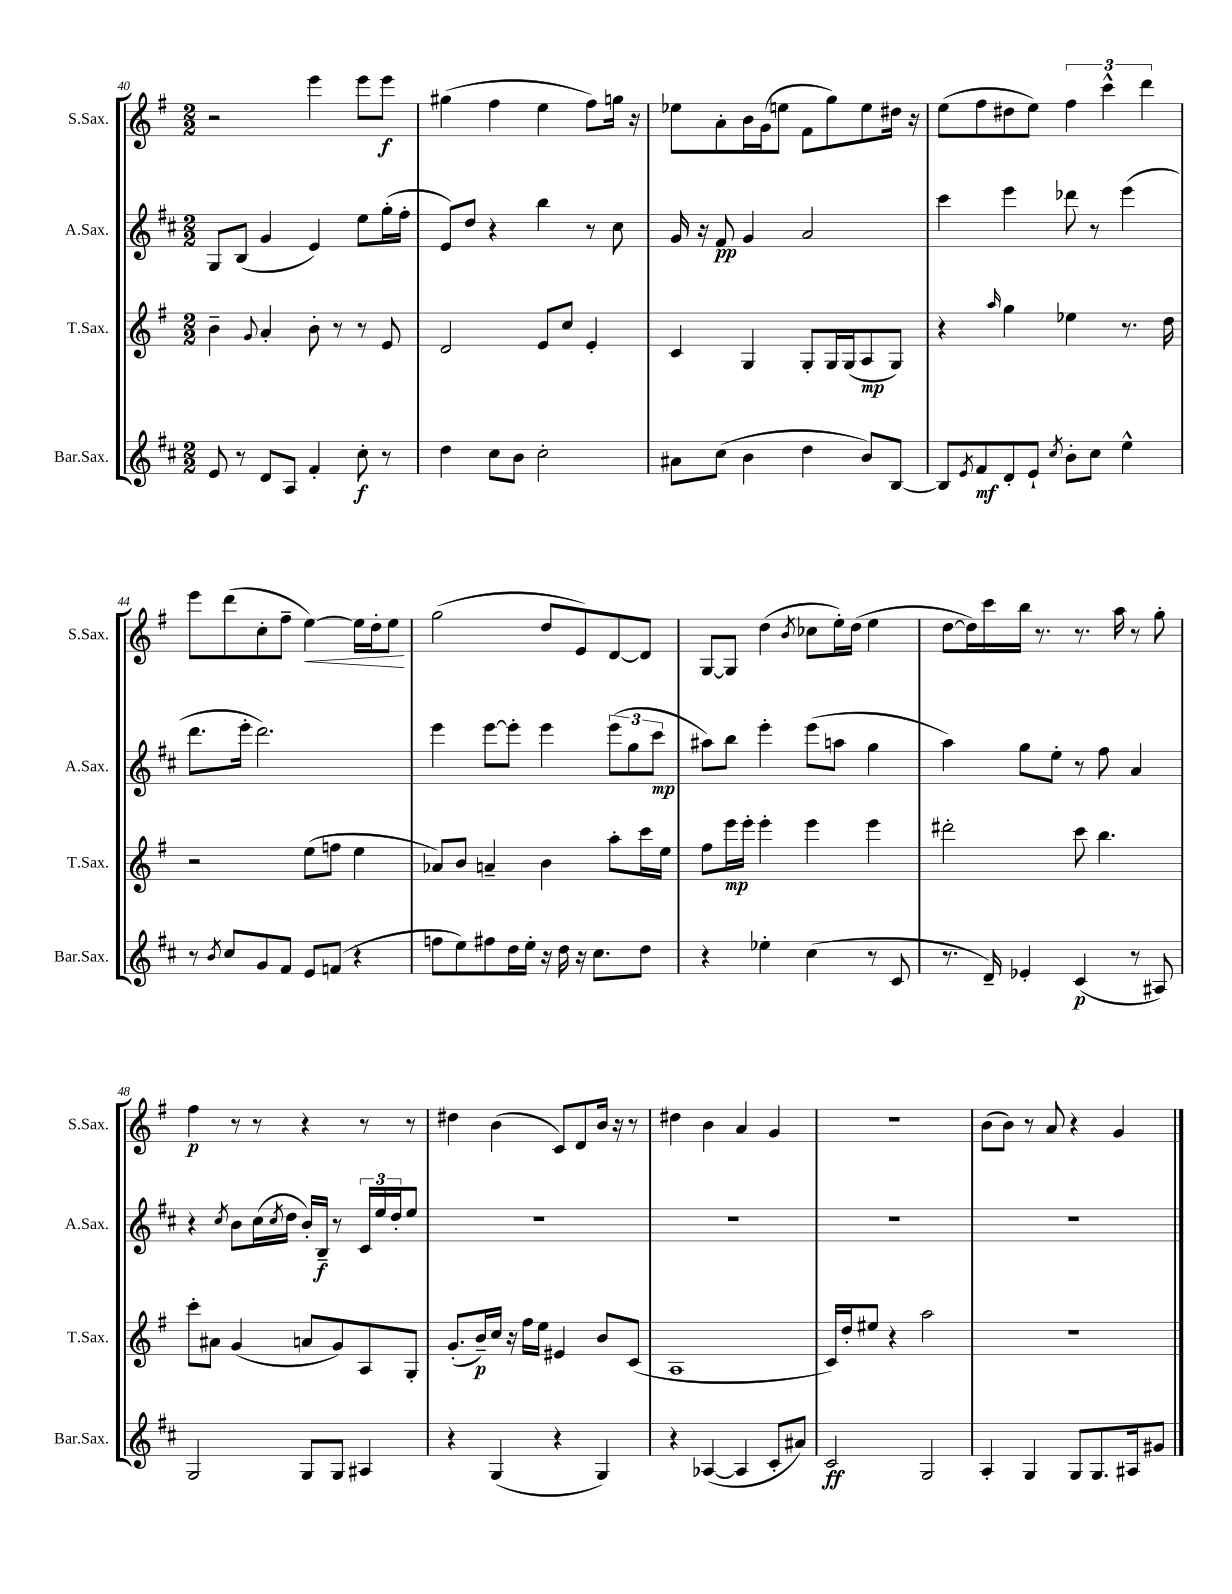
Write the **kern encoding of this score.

**kern	**dynam	**kern	**dynam	**kern	**dynam	**kern	**dynam
*part4	*part4	*part3	*part3	*part2	*part2	*part1	*part1
*staff4	*staff4	*staff3	*staff3	*staff2	*staff2	*staff1	*staff1
*I"Bar.Sax.	*	*I"T.Sax.	*	*I"A.Sax.	*	*I"S.Sax.	*
*I'Bar.Sax.	*	*I'T.Sax.	*	*I'A.Sax.	*	*I'S.Sax.	*
*clefG2	*	*clefG2	*	*clefG2	*	*clefG2	*
*k[f#c#]	*	*k[f#]	*	*k[f#c#]	*	*k[f#]	*
*M2/2	*	*M2/2	*	*M2/2	*	*M2/2	*
=40	=40	=40	=40	=40	=40	=40	=40
8e/	.	4b~\	.	8G/L	.	2r	.
8r	.	.	.	(8B/J	.	.	.
.	.	8qqg/	.	.	.	.	.
8d/L	.	4a'/	.	4g/	.	.	.
8A/J	.	.	.	.	.	.	.
4f#'/	.	8b'\	.	4e/)	.	4eee\	.
.	.	8r	.	.	.	.	.
8cc#'\	f	8r	.	8ee\L	.	8eee\L	.
8r	.	8e/	.	(16gg'\L	.	8eee\J	f
.	.	.	.	16ff#'\JJ	.	.	.
=41	=41	=41	=41	=41	=41	=41	=41
4dd\	.	2d/	.	8e/L)	.	(4gg#X\	.
.	.	.	.	8dd/J	.	.	.
8cc#\L	.	.	.	4r	.	4ff#\	.
8b\J	.	.	.	.	.	.	.
2cc#'\	.	8e/L	.	4bb\	.	4ee\	.
.	.	8cc/J	.	.	.	.	.
.	.	4e'/	.	8r	.	8ff#\L)	.
.	.	.	.	8cc#\	.	16ggn\Jk	.
.	.	.	.	.	.	16r	.
=42	=42	=42	=42	=42	=42	=42	=42
8a#X\L	.	4c/	.	16g/	.	8ee-X\L	.
.	.	.	.	16r	.	.	.
(8cc#\J	.	.	.	8f#/	pp	8a'\	.
4b\	.	4G/	.	4g/	.	16b\L	.
.	.	.	.	.	.	(16g\J	.
.	.	.	.	.	.	8een\J	.
4dd\	.	8G'/L	.	2a/	.	8f#\L	.
.	.	16G/L	.	.	.	8gg\)	.
.	.	(16G/J	.	.	.	.	.
8b/L)	.	8A/	mp	.	.	8ee\	.
[8B/J	.	8G/J)	.	.	.	16dd#X\Jk	.
.	.	.	.	.	.	16r	.
=43	=43	=43	=43	=43	=43	=43	=43
8B/L]	.	4r	.	4ccc#\	.	(8ee\L	.
8qe/	.	.	.	.	.	.	.
8f#/	mf	.	.	.	.	8ff#\	.
.	.	16qqaa/	.	.	.	.	.
8d'/	.	4gg\	.	4eee\	.	8dd#X\	.
8e`/J	.	.	.	.	.	8ee\J)	.
8qcc#/	.	.	.	.	.	.	.
8b'\L	.	4ee-X\	.	8ddd-X\	.	6ff#\	.
8cc#\J	.	.	.	8r	.	.	.
.	.	.	.	.	.	6ccc^^\	.
4ee^^\	.	8.r	.	(4eee\	.	.	.
.	.	.	.	.	.	6ddd\	.
.	.	16dd\	.	.	.	.	.
!!LO:LB:g=z
=44	=44	=44	=44	=44	=44	=44	=44
8r	.	2r	.	8.ddd\L	.	8eee\L	.
8qb/	.	.	.	.	.	.	.
8cc#/L	.	.	.	.	.	(8ddd\	.
.	.	.	.	16eee'\Jk	.	.	.
8g/	.	.	.	2.ddd\)	.	8cc'\	.
8f#/J	.	.	.	.	.	8ff#~\J	.
!	!	!	!	!	!	!	!LO:HP:b
8e/L	.	(8ee\L	.	.	.	[4ee\)	<
(8fn/J	.	8ffn\J	.	.	.	.	.
4r	.	4ee\	.	.	.	16ee\LL]	.
.	.	.	.	.	.	16dd'\J	.
.	.	.	.	.	.	8ee\J	.
.	.	.	.	.	.	.	[
=45	=45	=45	=45	=45	=45	=45	=45
8ffn\L	.	8a-X/L)	.	4eee\	.	(2gg\	.
8ee\)	.	8b/J	.	.	.	.	.
8ff#X\	.	4an~/	.	[8eee\L	.	.	.
16dd\L	.	.	.	8eee'\J]	.	.	.
16ee'\JJ	.	.	.	.	.	.	.
16r	.	4b\	.	4eee\	.	8dd/L	.
16dd\	.	.	.	.	.	.	.
16r	.	.	.	.	.	8e/)	.
8.cc#\L	.	.	.	.	.	.	.
.	.	8aa'\L	.	(12eee\L	.	[8d/	.
.	.	.	.	12gg\	.	.	.
8dd\J	.	16ccc\L	.	.	.	8d/J]	.
.	.	.	.	12ccc#\J	mp	.	.
.	.	16ee\JJ	.	.	.	.	.
=46	=46	=46	=46	=46	=46	=46	=46
4r	.	8ff#\L	.	8aa#X\L)	.	[8G/L	.
.	.	16eee\L	mp	8bb\J	.	8G/J]	.
.	.	16eee'\JJ	.	.	.	.	.
4ee-X'\	.	4eee'\	.	4eee'\	.	(4dd\	.
.	.	.	.	.	.	8qb/	.
(4cc#\	.	4eee\	.	(8eee\L	.	8cc-X\L	.
.	.	.	.	8aan\J	.	16ee'\L)	.
.	.	.	.	.	.	(16dd\JJ	.
8r	.	4eee\	.	4gg\	.	4ee\	.
8c#/	.	.	.	.	.	.	.
=47	=47	=47	=47	=47	=47	=47	=47
8.r	.	2ddd#X'\	.	4aa\)	.	[8dd\L	.
.	.	.	.	.	.	16dd\L])	.
16d~/)	.	.	.	.	.	16ccc\	.
4e-X'/	.	.	.	8gg\L	.	16bb\JJ	.
.	.	.	.	.	.	8.r	.
.	.	.	.	8ee'\J	.	.	.
(4c#/	p	8ccc\	.	8r	.	8.r	.
.	.	4.bb\	.	8ff#\	.	.	.
.	.	.	.	.	.	16aa\	.
8r	.	.	.	4a/	.	8r	.
8A#X/)	.	.	.	.	.	8gg'\	.
!!LO:LB:g=z
=48	=48	=48	=48	=48	=48	=48	=48
2G/	.	8ccc'\L	.	4r	.	4ff#\	p
.	.	8a#X\J	.	.	.	.	.
.	.	.	.	8qcc#/	.	.	.
.	.	(4g/	.	8b\L	.	8r	.
.	.	.	.	(16cc#\L	.	8r	.
.	.	.	.	8qcc#/	.	.	.
.	.	.	.	16dd\JJ	.	.	.
8G/L	.	8an/L	.	16b'/LL)	.	4r	.
.	.	.	.	16B~/JJ	f	.	.
8G/J	.	8g/)	.	8r	.	.	.
4A#X/	.	8A/	.	24c#/LL	.	8r	.
.	.	.	.	24ee/	.	.	.
.	.	.	.	24dd'/J	.	.	.
.	.	8G'/J	.	8ee/J	.	8r	.
=49	=49	=49	=49	=49	=49	=49	=49
4r	.	(8.g'/L	.	1r	.	4dd#X\	.
.	.	16b~/L)	p	.	.	.	.
(4G/	.	16cc/JJ	.	.	.	(4b\	.
.	.	16r	.	.	.	.	.
.	.	16ff#\LL	.	.	.	.	.
.	.	16ee\JJ	.	.	.	.	.
4r	.	4e#X/	.	.	.	8c/L)	.
.	.	.	.	.	.	8d/	.
4G/)	.	8b/L	.	.	.	16b/Jk	.
.	.	.	.	.	.	16r	.
.	.	(8c/J	.	.	.	8r	.
=50	=50	=50	=50	=50	=50	=50	=50
4r	.	1A	.	1r	.	4dd#X\	.
([4A-X/	.	.	.	.	.	4b\	.
4A-/]	.	.	.	.	.	4a/	.
8c#'/L	.	.	.	.	.	4g/	.
8a#X/J)	.	.	.	.	.	.	.
=51	=51	=51	=51	=51	=51	=51	=51
2c#/	ff	16c/LL)	.	1r	.	1r	.
.	.	16dd'/J	.	.	.	.	.
.	.	8ee#X/J	.	.	.	.	.
.	.	4r	.	.	.	.	.
2G/	.	2aa\	.	.	.	.	.
=52	=52	=52	=52	=52	=52	=52	=52
4A'/	.	1r	.	1r	.	(8b\L	.
.	.	.	.	.	.	8b\J)	.
4G/	.	.	.	.	.	8r	.
.	.	.	.	.	.	8a/	.
8G/L	.	.	.	.	.	4r	.
8.G/	.	.	.	.	.	.	.
.	.	.	.	.	.	4g/	.
16A#X/k	.	.	.	.	.	.	.
8g#X/J	.	.	.	.	.	.	.
==	==	==	==	==	==	==	==
*-	*-	*-	*-	*-	*-	*-	*-
